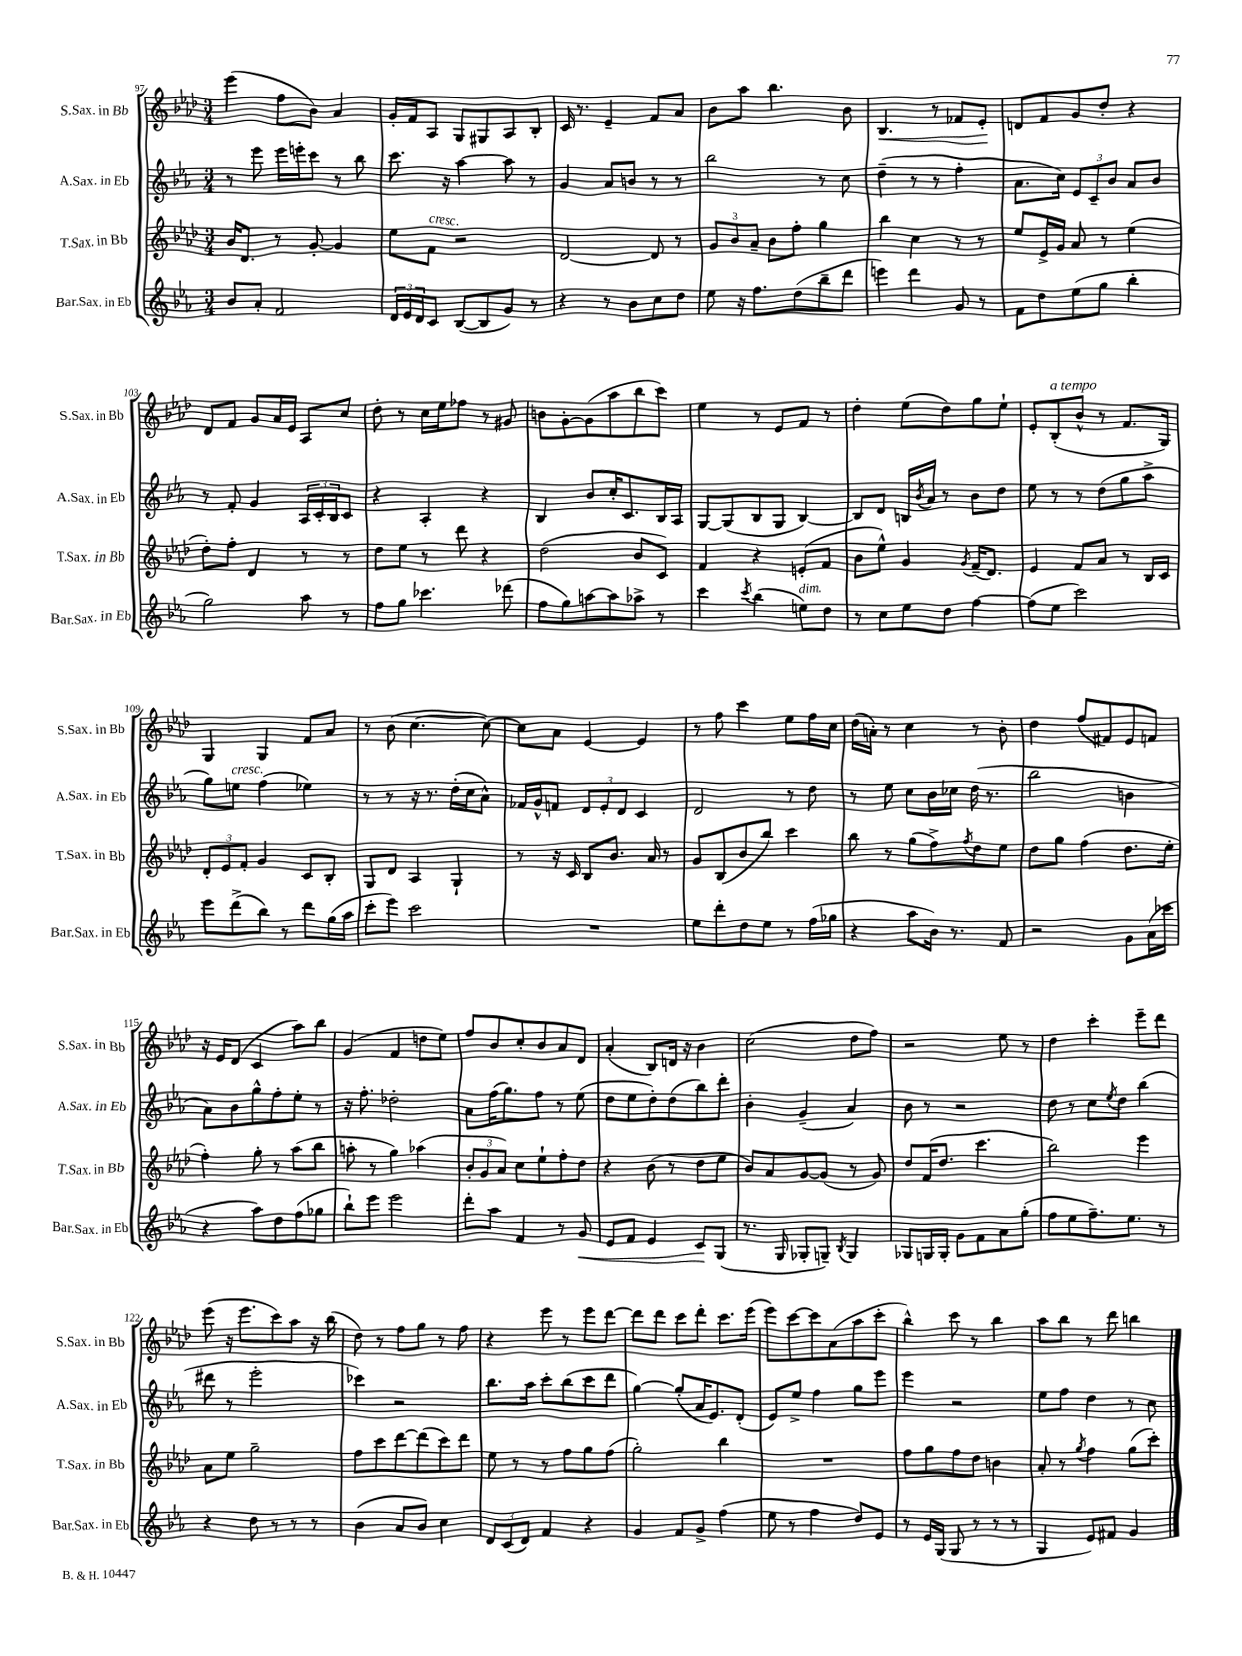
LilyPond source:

<<
\new StaffGroup <<
\new Staff = "s0" \with { instrumentName = "S.Sax. in Bb" shortInstrumentName = "S.Sax. in Bb" } {
    \clef treble \key aes \major \numericTimeSignature \time 3/4
    ees'''4( f''8 bes'8) aes'4 |
    g'16-. f'16 aes8 g8 gis8 aes8 bes8-. |
    c'16 r8. ees'4-- f'8 aes'8 |
    bes'8 aes''8 bes''4. bes'8 |
    bes4.\< r8 fes'8 ees'8-.\! |
    d'8 f'8 g'8 des''8-. r4 |
    des'8 f'8 g'8 aes'16 ees'16 aes8 c''8 |
    des''8-. r8 c''16 ees''16 fes''8 r8 gis'8 |
    b'8 g'8~-. g'8( aes''8 bes''8 c'''8) |
    ees''4 r8 ees'8 f'8 r8 |
    des''4-. ees''8( des''8) g''8 ees''8-! |
    ees'8-. bes8-.^\markup { \italic "a tempo" }( bes'8-^ r8 f'8. g16) |
    g4 g4 f'8 aes'8 |
    r8 bes'8( c''4.~ c''8~) |
    c''8 aes'8 ees'4~ ees'4 |
    r8 f''8 c'''4 ees''8 f''16 c''16 |
    des''16( a'16-.) r8 c''4 r8 bes'8-. |
    des''4 f''8( fis'8) ees'8 f'8 |
    r16 ees'16 des'8( c'4 aes''8) bes''8 |
    g'4( f'4 d''8 ees''8) |
    f''8 bes'8 c''8-. bes'8 aes'8 des'8 |
    aes'4-.( bes8) d'16 r16 bes'4 |
    c''2( des''8 f''8) |
    r2 ees''8 r8 |
    des''4 c'''4-. ees'''8-- des'''8 |
    ees'''8( r16 ees'''8. c'''8) aes''8 r16 bes''16( |
    des''8) r8 f''8 g''8 r8 f''8 |
    r4 ees'''8 r8 ees'''8 des'''8~ |
    des'''8 des'''8 c'''8 des'''8-. c'''8. ees'''16( |
    ees'''8) c'''8~ c'''8 aes'8( aes''8 c'''8-. |
    bes''4-^) c'''8 r8 bes''4 |
    aes''8 bes''8 r8 des'''8 b''4 \bar "|." |
}
\new Staff = "s1" \with { instrumentName = "A.Sax. in Eb" shortInstrumentName = "A.Sax. in Eb" } {
    \clef treble \key ees \major \numericTimeSignature \time 3/4
    r8 ees'''8 ees'''16 e'''16-. c'''8 r8 bes''8 |
    c'''8. r16 aes''4~ aes''8 r8 |
    g'4 aes'8 b'8 r8 r8 |
    bes''2 r8 c''8 |
    d''4--( r8 r8 f''4-. |
    aes'8. c''16) \tuplet 3/2 { ees'8 c'8-- bes'8 } aes'8 bes'8 |
    r8 f'8-. g'4 \tuplet 3/2 { aes16 c'16-. bes16 } c'8 |
    r4 aes4-. r4 |
    bes4 bes'8 c''16-. c'8. bes16 aes16 |
    g8~ g8( bes8 g8 bes4~) |
    bes8 d'8 b16 \acciaccatura { bes'8 } aes'16 r8 bes'8 d''8 |
    ees''8 r8 r8 d''8( g''8 aes''8-> |
    g''8) e''8^\markup { \italic "cresc." } f''4( ees''4) |
    r8 r8 r16 r8. d''16-.( c''16 aes'8-^) |
    fes'16 g'16-^ f'8 \tuplet 3/2 { d'8 ees'8-. d'8 } c'4 |
    d'2 r8 d''8 |
    r8 ees''8 c''8 bes'16 ces''16 d''16( r8. |
    bes''2 b'4 |
    aes'8) bes'8 g''8-^ f''8-. ees''8-. r8 |
    r16 f''8.-. des''2-. |
    aes'8 f''16( g''8.) f''8 r8 ees''8( |
    d''8 ees''8 d''8-.) d''8( bes''8) d'''8-. |
    bes'4-. g'4--( aes'4) |
    bes'8 r8 r2 |
    d''8 r8 c''8 \acciaccatura { ees''8 } d''8 bes''4( |
    dis'''8 r8 ees'''2-. |
    ces'''4) r2 |
    bes''8. aes''16 c'''8-. bes''8( c'''8 d'''8 |
    g''4~) g''8-.( aes'16 ees'8.) d'8-.( |
    ees'8) ees''8-> f''4 g''8 ees'''8 |
    ees'''4 r2 |
    ees''8 f''8 d''4 r8 c''8 \bar "|." |
}
\new Staff = "s2" \with { instrumentName = "T.Sax. in Bb" shortInstrumentName = "T.Sax. in Bb" } {
    \clef treble \key aes \major \numericTimeSignature \time 3/4
    bes'16 des'8. r8 g'8~-. g'4 |
    ees''8 f'8^\markup { \italic "cresc." } r2 |
    des'2~ des'8 r8 |
    \tuplet 3/2 { g'8 bes'8 aes'8-- } bes'8 f''8-. g''4 |
    bes''4 c''4 r8 r8 |
    ees''8 ees'16-> g'16 aes'8 r8 ees''4( |
    des''8-.) f''8-. des'4 r8 r8 |
    des''8 ees''8 r8 des'''8 r4 |
    des''2( bes'8 c'8) |
    f'4 r4 e'8-.( f'8 |
    bes'8 ees''8-^) g'4 \acciaccatura { g'8 } f'16--( des'8.) |
    ees'4 f'8 aes'8 r8 bes16 c'16 |
    \tuplet 3/2 { des'8-. ees'8 f'8-. } g'4 c'8 bes8-. |
    g8 des'8 aes4 g4-! |
    r8 r16 c'16 bes8 bes'8. aes'16 r8 |
    g'8 bes8( bes'8 bes''8) c'''4 |
    bes''8 r8 g''8( f''8->) \acciaccatura { f''8 } des''8 ees''8 |
    des''8 g''8 f''4( des''8. ees''16-. |
    f''4-.) g''8-. r8 aes''8( bes''8 |
    a''8-. r8 g''4) aes''4( |
    \tuplet 3/2 { bes'8-. g'8 aes'8) } c''8 ees''8-! f''8-. des''8 |
    r4 bes'8( r8 des''8 ees''8 |
    bes'8) aes'8 g'8~ g'8( r8 g'8) |
    des''8 f'16( des''8. c'''4. |
    bes''2) ees'''4 |
    aes'8 ees''8 g''2-- |
    f''8 c'''8 des'''8~ des'''8( c'''8) des'''8 |
    ees''8 r8 r8 f''8 g''8 f''8( |
    g''2-.) bes''4 |
    R2. |
    f''8 g''8 f''8 des''8 b'4 |
    aes'8-. r8 \acciaccatura { g''8 } f''4 g''8( c'''8-.) \bar "|." |
}
\new Staff = "s3" \with { instrumentName = "Bar.Sax. in Eb" shortInstrumentName = "Bar.Sax. in Eb" } {
    \clef treble \key ees \major \numericTimeSignature \time 3/4
    bes'8 aes'8-. f'2 |
    \tuplet 3/2 { d'16 ees'16 d'16 } c'8 bes8~( bes8 g'8) r8 |
    r4 r8 bes'8 c''8 d''8 |
    ees''8 r16 f''8. d''8( bes''8-- d'''8 |
    e'''4) d'''4 g'8 r8 |
    f'8 d''8 ees''8( g''8 bes''4-. |
    g''2) aes''8 r8 |
    f''8 g''8 ces'''4. des'''8( |
    f''8 g''8) a''8~ a''8 aes''8-> r8 |
    c'''4 \acciaccatura { c'''8 } bes''4( e''8^\markup { \italic "dim." }) d''8 |
    r8 c''8 ees''8 d''8 f''4~ |
    f''8( ees''8 c'''2) |
    ees'''8 d'''8->( bes''8) r8 d'''8 g''16( aes''16 |
    c'''8-. ees'''8) c'''2 |
    R2. |
    ees''8 d'''8-. d''8 ees''8 r8 f''16( ges''16 |
    r4 aes''8 bes'16) r8. f'8 |
    r2 g'8 aes'16( ces'''16 |
    r4 aes''8) d''8 f''8( ges''8 |
    bes''8-!) ees'''8 ees'''2 |
    d'''8-. aes''8 f'4 r8 g'8\< |
    ees'8 f'8 ees'4 c'8\! g8( |
    r8. g16 ges8-. g8--) \acciaccatura { bes8 } g4 |
    ges8 g16 g16-. g'8 f'8 aes'8 g''8-.( |
    f''8 ees''8 f''8.--) ees''8. r8 |
    r4 d''8 r8 r8 r8 |
    bes'4( aes'8 bes'8) c''4 |
    \tuplet 3/2 { d'8 c'8( d'8) } f'4 r4 |
    g'4 f'8 g'8-> f''4( |
    ees''8 r8 f''4 d''8) ees'8 |
    r8 ees'16 g16( g8 r8 r8 r8 |
    g4 ees'8) fis'8 g'4 \bar "|." |
}
>>
>>
\layout { \context { \Score currentBarNumber = #97 } }
